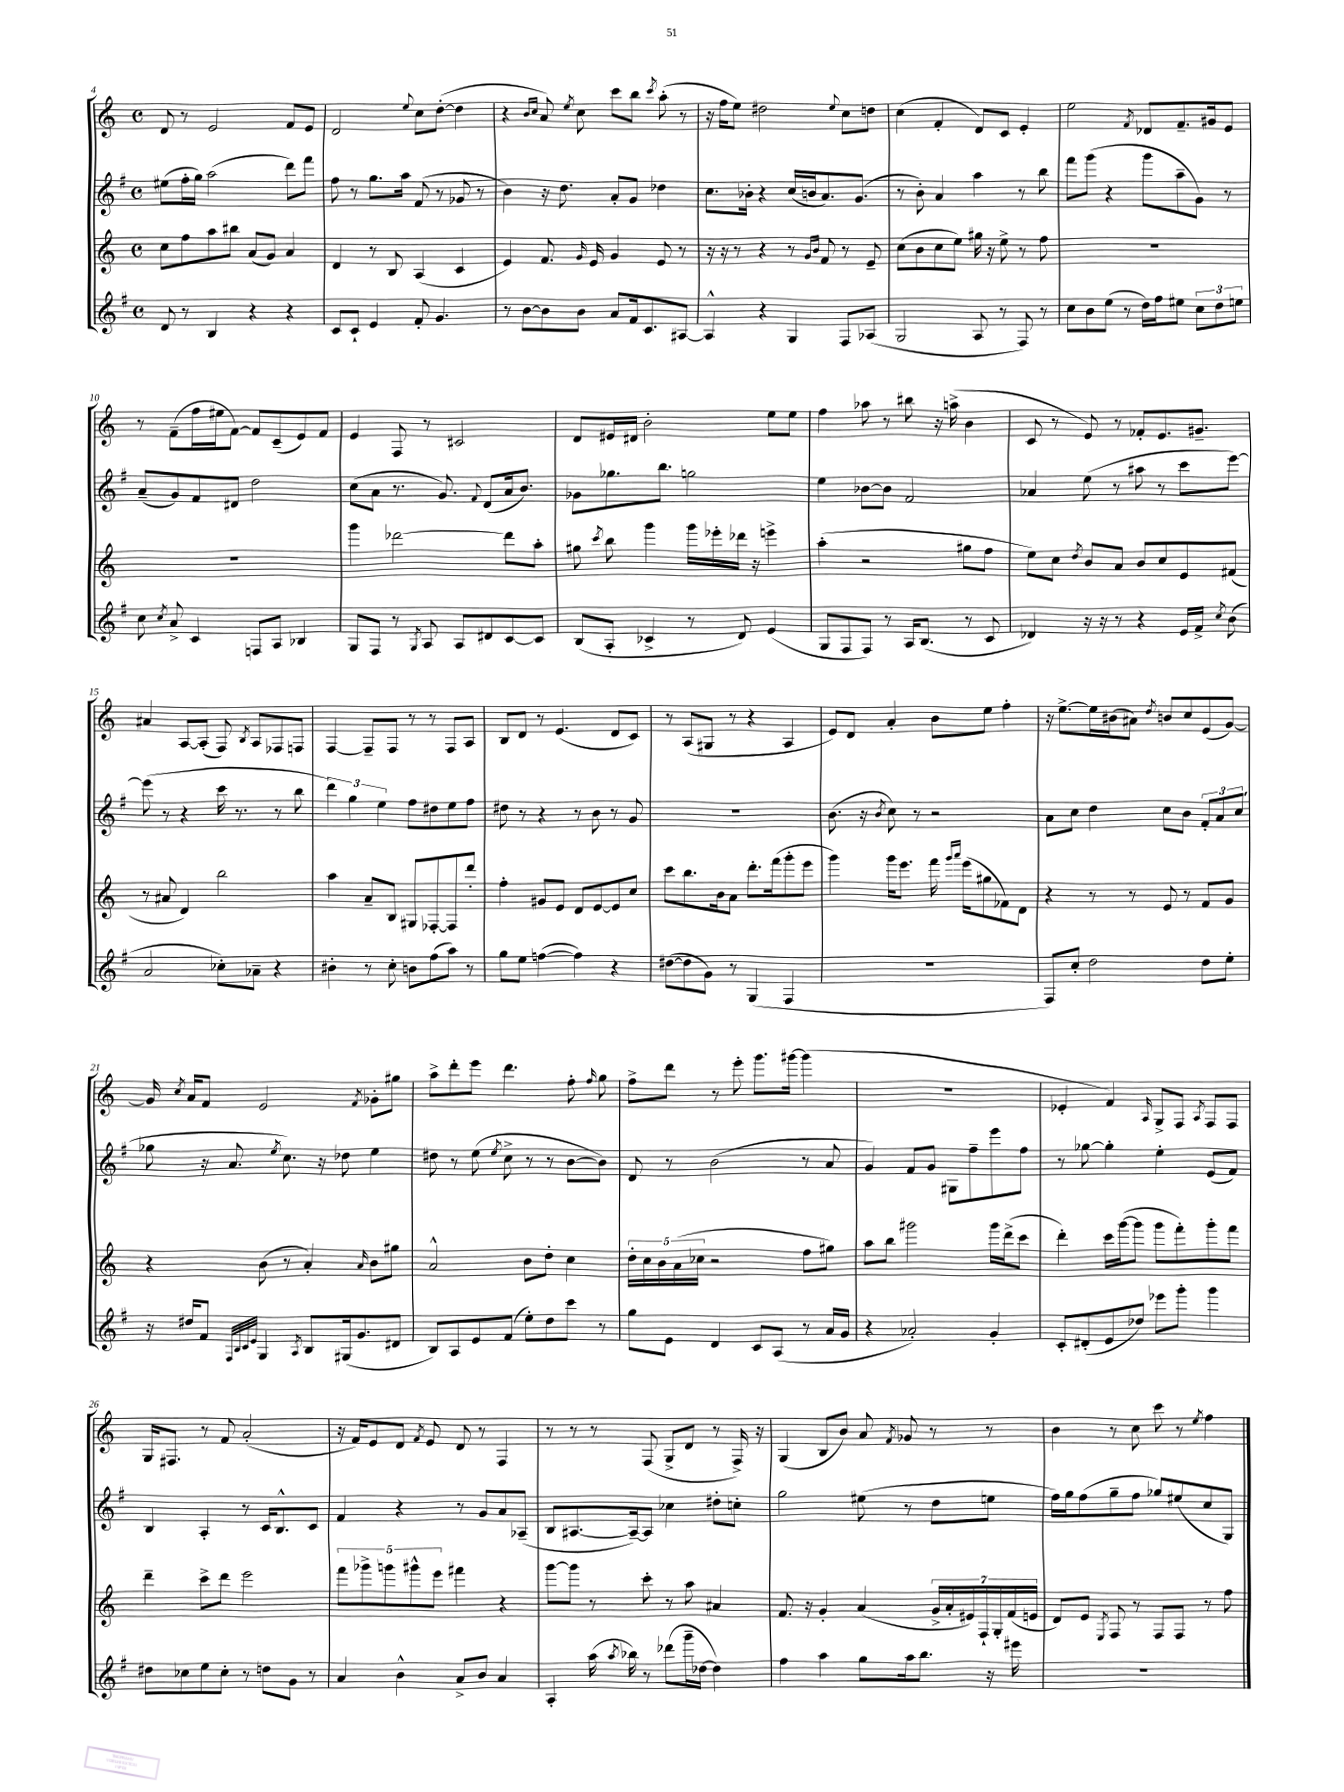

**kern	**kern	**kern	**kern
*part4	*part3	*part2	*part1
*staff4	*staff3	*staff2	*staff1
*clefG2	*clefG2	*clefG2	*clefG2
*k[f#]	*k[]	*k[f#]	*k[]
*M4/4	*M4/4	*M4/4	*M4/4
*met(c)	*met(c)	*met(c)	*met(c)
=4	=4	=4	=4
8d/	8cc\L	(8ee#X\L	8d/
8r	8ff\	16ff#'\L	8r
.	.	16gg\JJ)	.
4B/	8aa\	(2aa\	2e/
.	8bb#X\J	.	.
4r	(8a/L	.	.
.	8g/J)	.	.
4r	4a/	8ddd\L)	8f/L
.	.	8fff#\J	8e/J
=5	=5	=5	=5
8c/L	4d/	8ff#\	2d/
8c`/J	.	8r	.
4e/	8r	8.gg\L	.
.	8B/	.	.
.	.	16aa\Jk	.
.	.	.	8qqee/
8f#'/	(4A/	(8f#/	8cc\L
4.g/	.	8r	([8dd'\J
.	4c/	8g-X/	4dd\]
.	.	8r	.
=6	=6	=6	=6
8r	4e/)	4b\)	4r
[8b\L	.	.	.
.	.	.	16qqb/LL
.	.	.	16qqcc/JJ
8b\]	8.f/	16r	8a/)
.	.	8.dd\	.
.	.	.	8qee/
8b\J	.	.	8cc\
.	16qqg/	.	.
.	16e/	.	.
8a/L	4g/	8a'/L	8ccc\L
16f#/k	.	8g/J	8bb\J
8.c/	.	.	.
.	.	.	8qccc/
.	8e/	4dd-X\	(8aa'\
[8A#X/J	8r	.	8r
=7	=7	=7	=7
4A#^^/]	16r	8.cc\L	16r
.	16r	.	16ff\KL
.	8r	.	8ee\J)
.	.	16b-X'\Jk	.
4r	4r	4r	2dd#X\
4G/	8r	(16cc/LL	.
.	.	16bn/J	.
.	16qqg/LL	.	.
.	16qqb/JJ	.	.
.	8f/	8.a/)	.
.	.	.	8qqee/
8F#/L	8r	.	8cc\L
.	.	(8.g/J	.
(8A-X/J	8e~/	.	8ddn\J
=8	=8	=8	=8
2G/	(8cc\L	8r	(4cc\
.	8b\	8b'\)	.
.	8cc\	4a/	4f'/
.	8ee\J)	.	.
8A/	16gg#X\	4aa\	8d/L)
.	16r	.	.
8r	8ee^\	.	8c/J
8F#/)	8r	8r	4e'/
8r	8ff\	8bb\	.
=9	=9	=9	=9
8cc\L	1r	8fff#\L	2ee\
8b\	.	(8ggg\J	.
(8ee\J	.	4r	.
8r	.	.	.
.	.	.	8qf/
16dd\LL)	.	8ggg\L	8d-X/L
16ff#\J	.	.	.
8ee#X\J	.	8aa~\	8.f~/
12cc\L	.	8g\J)	.
.	.	.	16g#X/k
12dd\	.	.	.
.	.	8r	8e/J
12een\J	.	.	.
!!LO:LB:g=z
=10	=10	=10	=10
8cc\	1r	(8a~/L	8r
8qcc/	.	.	.
8a^/	.	8g/)	(8f~\L
4c/	.	8f#/	16ff\L
.	.	.	16ee#X\J
.	.	8d#X/J	[8f\J)
8Fn/L	.	2dd\	8f/L]
8A/J	.	.	(8c~/
4B-X/	.	.	8e/)
.	.	.	8f/J
=11	=11	=11	=11
8G/L	4ggg\	(8cc\L	4e/
8F#/J	.	8a\J	.
8r	[2ddd-X\	8.r	8F/
8qG/	.	.	.
8A/	.	.	8r
.	.	8.g/)	.
8A/L	.	.	2c#X/
.	.	8qqf#/	.
8d#X/	.	(8d/L	.
[8c/	8ddd-\L]	16a/k	.
.	.	8.b/J)	.
8c/J]	8aa'\J	.	.
=12	=12	=12	=12
(8B/L	8gg#X\	8g-X\L	8d/L
.	8qccc/	.	.
8A'/J	8bb\	8.gg-X\	16e#X/L
.	.	.	16d#X/JJ
4c-X^/	4ggg\	.	2b'\
.	.	8.bb\J	.
8r	16ggg\LL	2ggn\	.
.	16eee-X'\	.	.
8d/)	16ddd-X\JJ	.	.
.	16r	.	.
(4e/	4eeen^\	.	8ee\L
.	.	.	8ee\J
=13	=13	=13	=13
8G/L	(4aa'\	4ee\	4ff\
8F#/	.	.	.
8F#/J)	2r	[8b-X\L	8aa-X\
8r	.	8b-\J]	8r
16A/KL	.	2f#/	8bb#X\
(8.B/J	.	.	.
.	.	.	16r
.	.	.	(16aan^\
8r	8gg#X\L	.	4b\
8c/	8ff\J	.	.
=14	=14	=14	=14
4d-X/)	8ee\L)	4a-X/	8c/
.	8cc\J	.	8r
.	8qdd/	.	.
16r	8b/L	(8ee\	8e/)
16r	.	.	.
8r	8a/J	8r	8r
4r	8b/L	8aa#X\	8f-X'/L
.	8cc/	8r	8.e/
16e/LL	8e/	8ccc\L	.
16f#^/JJ	.	.	8.g#X~/J
8qcc/	.	.	.
(8b\	(8f#X/J	[8eee\J)	.
!!LO:LB:g=z
=15	=15	=15	=15
2a/	8r	(8eee\]	4a#X/
.	8a#X/	8r	.
.	4d/)	4r	[8A/L
.	.	.	(8A'/J]
8cc-X'\L)	2bb\	16ccc\	8F/)
.	.	8.r	.
.	.	.	8qB/
8a-X~\J	.	.	8A/L
4r	.	8r	8F-X/
.	.	8bb\	8Fn/J
=16	=16	=16	=16
4b#X'\	4aa\	6ddd\)	[4F/
.	.	6gg\	.
8r	8a~/L	.	8F~/L]
.	.	6ee\	.
8cc'\	8B/J	.	8F/J
8bn\L	8G#X/L	8ff#\L	8r
(8ff#\	[8F-X'/	8dd#X\	8r
8aa\J)	8F-/]	8ee\	8F/L
8r	8ddd'/J	8ff#\J	8A/J
=17	=17	=17	=17
8gg\L	4ff'\	8dd#X\	8B/L
8ee\J	.	8r	8d/J
([4ffn\	8g#X/L	4r	8r
.	8e/J	.	(4.e/
4ff\])	8d/L	8r	.
.	[8e/	8b\	.
4r	8e/]	8r	8d/L
.	8cc/J	8g/	8c/J)
=18	=18	=18	=18
([8dd#X\L	8ccc\L	1r	8r
8dd#\]	8.bb\	.	(8A/L
8g\J)	.	.	8G#X/J
.	16b\k	.	.
8r	8a\J	.	8r
(4G/	8.ddd'\L	.	4r
.	(16fff\k	.	.
4F#/	8ggg'\	.	4A/
.	8eee\J	.	.
=19	=19	=19	=19
1r	4ggg\)	(8.b\	8e/L)
.	.	.	8d/J
.	.	16r	.
.	.	8qb/	.
.	16ggg\KL	8cc\)	4a'/
.	8.eee\J	.	.
.	.	8r	.
.	16fff\	2r	8b\L
.	16qqggg/LL	.	.
.	16qqaaa/JJ	.	.
.	(16eee\KL	.	.
.	8gg#X\	.	8ee\J
.	8f-X\)	.	4ff'\
.	8d\J	.	.
=20	=20	=20	=20
8F#/L)	4r	8a\L	16r
.	.	.	[8.ee^\L
8cc'/J	.	8cc\J	.
2dd\	8r	4dd\	16ee\L]
.	.	.	(16b#X\J
.	8r	.	8a#X\J)
.	.	.	8qdd/
.	8e/	8cc\L	8bn/L
.	8r	8b\J	8cc/
8dd\L	8f/L	12f#'/L	(8e/
.	.	12a/	.
8ee'\J	8g/J	.	[8g/J)
.	.	(12cc/J	.
!!LO:LB:g=z
=21	=21	=21	=21
16r	4r	8gg-X\	16g/]
.	.	.	8qcc/
16dd#X/KL	.	.	16a/KL
8f#/J	.	16r	8f/J
.	.	8.a/	.
32qqF#/LLL	.	.	.
32qqB/	.	.	.
32qqc/	.	.	.
32qqe/JJJ	.	.	.
4G/	(8b\	.	2e/
.	.	8qee/	.
.	8r	8.cc\)	.
8qA/	.	.	.
8B/L	4a'/)	.	.
.	.	16r	.
(16G#X/k	.	8dd-X\	.
8.g/	.	.	.
.	16qqa/	.	8qf/
.	8b\L	4ee\	8g-X'\L
8d#X/J	8gg#X\J	.	8gg#X\J
=22	=22	=22	=22
8B/L)	2a^^/	8dd#X\	8aa^\L
8A/	.	8r	8ddd'\
8e/	.	(8ee\	8eee\J
.	.	8qee/	.
(8f#/J	.	8cc^\	4.ddd\
8ee'\L)	8b\L	8r	.
8dd\	8dd'\J	8r	.
8ccc\J	4cc\	[8b\L	8ff'\
.	.	.	16qqff/
8r	.	8b\J])	8gg\
=23	=23	=23	=23
8gg\L	20dd'\LL	8d/	8ff^\L
.	20cc\	.	.
.	20b\	.	.
8e\J	.	8r	8ddd\J
.	(20a\	.	.
.	20cc-X\JJ	.	.
4d/	2r	(2b\	8r
.	.	.	8eee'\
8c/L	.	.	8.ggg\L
(8A/J	.	.	.
.	.	.	[16ggg#X\Jk
8r	8ff\L	8r	(4ggg#\]
16a/LL	8gg#X\J)	8a/	.
16g/JJ	.	.	.
=24	=24	=24	=24
4r	8aa\L	4g/)	1r
.	8bb\J	.	.
2a-X'/)	2ggg#X\	8f#/L	.
.	.	8g/J	.
.	.	8G#X\L	.
.	.	8ff#~\	.
4g'/	16ggg#\LL	8eee\	.
.	(16ddd^\J	.	.
.	8ccc\J	8ff#\J	.
=25	=25	=25	=25
8c'/L	4ddd'\)	8r	4e-X'/
(8d#X'/	.	[8gg-X\	.
8e/	16ccc\LL	4gg-'\]	4f/)
.	([16ggg\J	.	.
8dd-X/J)	8ggg\J]	.	.
.	.	.	16qqA/
8eee-X\L	8ggg\L	4ee'\	8G^/L
8ggg'\J	8fff'\)	.	8F/J
.	.	.	8qA/
4ggg\	8ggg'\	(8e/L	8F/L
.	8fff\J	8f#/J)	8F/J
!!LO:LB:g=z
=26	=26	=26	=26
8dd#X\L	4ddd~\	4B/	16G/KL
.	.	.	8.F#X/J
8cc-X\	.	.	.
8ee\	8ccc^\L	4A'/	8r
8cc-'\J	8ddd\J	.	8f/
8r	2eee\	8r	(2a'/
8ddn\L	.	16c/KL	.
.	.	8.B^^/	.
8g\J	.	.	.
8r	.	8c/J	.
=27	=27	=27	=27
4a/	10fff\L	4f#/	16r
.	.	.	16f/KL)
.	10ggg-X^\	.	.
.	.	.	8e/
.	10gggn\	.	.
4b^^\	.	4r	8d/J
.	10ggg#X^^\	.	.
.	.	.	8qf/
.	.	.	8e/
.	10eee\J	.	.
8a^/L	4fff#X\	8r	8d/
8b/J	.	8g/L	8r
4a/	4r	8a/	4F/
.	.	(8A-X~/J	.
=28	=28	=28	=28
4A'/	[8ggg\L	8B/L	8r
.	8ggg\J]	[8.A#X/	8r
(16aa\	8r	.	8r
8qaa/	.	.	.
16bb-X\)	.	16A#~/k_)	.
8r	8ccc'\	8A#/J]	(8F/
(8ddd-X\L	8r	4cc-X\	8G^/L
16ggg~\L	8aa\	.	8d/J
[16dd-X\JJ	.	.	.
4dd-\])	4a#X/	8dd#X'\L	8r
.	.	8ccn'\J	16F^/)
.	.	.	16r
=29	=29	=29	=29
4ff#\	8.f/	2gg\	(4G/
.	16r	.	.
4aa\	4g'/	.	8B/L
.	.	.	8b/J)
8gg\L	(4a/	(8ee#X\	8a/
.	.	.	8qf/
16aa\k	.	8r	8g-X/
8.bb\J	.	.	.
.	28g^/LL	8dd\L	8r
.	28a'/	.	.
.	28e#X/)	.	.
.	28F`/	.	.
16r	.	8een\J	8r
.	28G'/	.	.
.	(28f/	.	.
16eee#X\	.	.	.
.	28en/JJ	.	.
=30	=30	=30	=30
1r	8d/L)	16ff#\LL)	4b\
.	.	16gg\J	.
.	8e/J	(8ff#\	.
.	8qE/	.	.
.	8F/	8gg~\	8r
.	8r	8ff#\J	8cc\
.	8F/L	8gg-X/L)	8ccc\
.	8F/J	(8ee#X/	8r
.	.	.	8qee/
.	8r	8cc/	4ff\
.	8ff\	8G/J)	.
==	==	==	==
*-	*-	*-	*-
